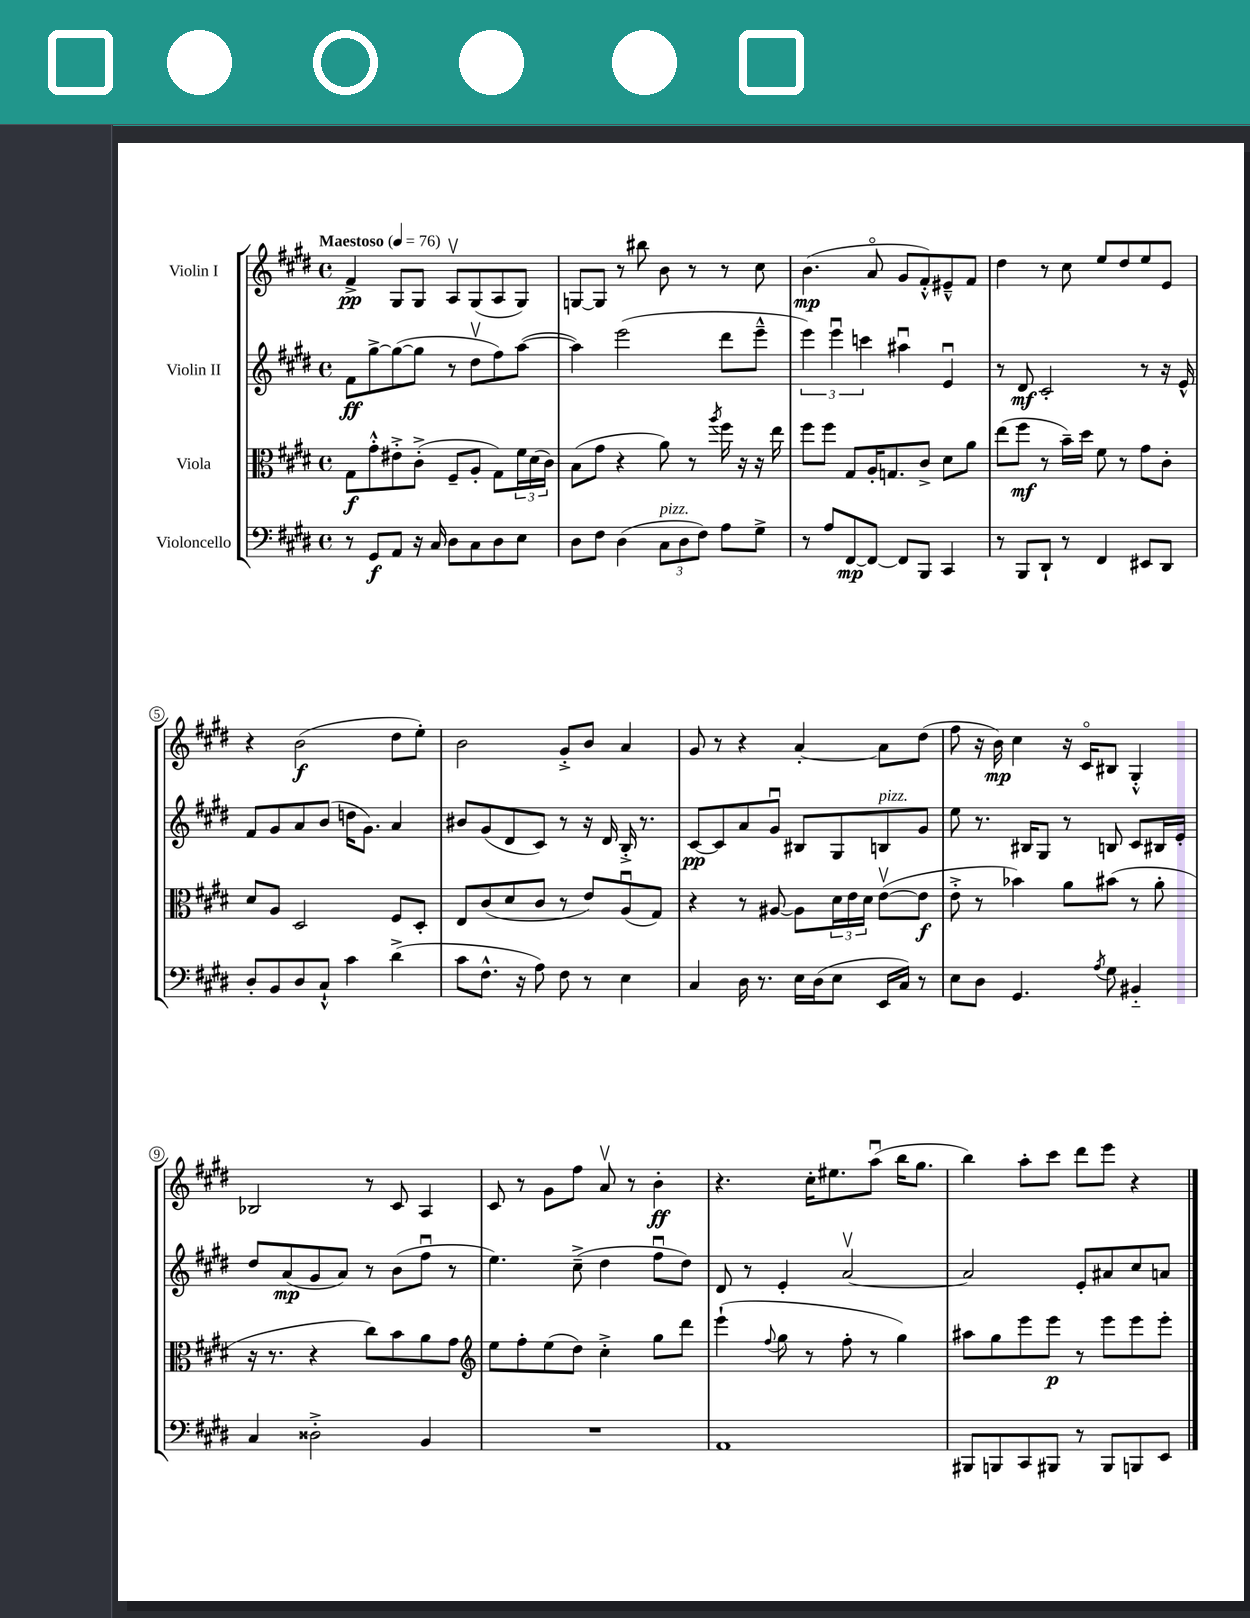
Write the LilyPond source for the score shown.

<<
\new StaffGroup <<
\new Staff = "s0" \with { instrumentName = "Violin I" } {
    \clef treble \key e \major \defaultTimeSignature \time 4/4 \tempo "Maestoso" 4 = 76
    fis'4->\pp gis8 gis8 a8\upbow gis8( a8 gis8) |
    g8~ g8 r8 bis''8 b'8 r8 r8 cis''8 |
    b'4.\mp( a'8\flageolet gis'8 fis'8-.-^) eis'8---^ fis'8 |
    dis''4 r8 cis''8 e''8 dis''8 e''8 e'8 |
    r4 b'2\f( dis''8 e''8-.) |
    b'2 gis'8-.-> b'8 a'4 |
    gis'8 r8 r4 a'4~-. a'8 dis''8( |
    fis''8 r16 b'16\mp) cis''4 r16 cis'16\flageolet bis8 gis4-.-^ |
    bes2 r8 cis'8 a4 |
    cis'8 r8 gis'8 fis''8 a'8\upbow r8 b'4-.\ff |
    r4. cis''16-. eis''8. a''8\downbow( b''16 gis''8. |
    b''4) a''8-. cis'''8 dis'''8 e'''8 r4 \bar "|." |
}
\new Staff = "s1" \with { instrumentName = "Violin II" } {
    \clef treble \key e \major \defaultTimeSignature \time 4/4
    fis'8\ff gis''8~-> gis''8~( gis''8 r8 dis''8\upbow fis''8) a''8~( |
    a''4) e'''2( dis'''8 e'''8---^ |
    \tuplet 3/2 { e'''4) e'''4\downbow c'''4 } ais''4\downbow e'4\downbow |
    r8 dis'8\mf cis'2-. r8 r16 e'16-^ |
    fis'8 gis'8 a'8 b'8( d''16 gis'8.) a'4 |
    bis'8 gis'8( dis'8 cis'8) r8 r16 dis'16 b16-.-> r8. |
    cis'8~\pp cis'8 a'8 gis'8\downbow bis8 gis8 b8^\markup { \italic "pizz." } gis'8 |
    e''8 r8. bis16 gis8 r8 b8 cis'8 bis16 e'16-. |
    dis''8 a'8\mp( gis'8 a'8) r8 b'8( fis''8\downbow r8 |
    e''4.) cis''8--->( dis''4 fis''8\downbow dis''8) |
    dis'8 r8 e'4-. a'2~\upbow |
    a'2 e'8-. ais'8 cis''8 a'8 \bar "|." |
}
\new Staff = "s2" \with { instrumentName = "Viola" } {
    \clef alto \key e \major \defaultTimeSignature \time 4/4
    gis8\f gis'8-.-^ eis'8-.-> cis'8-.->( fis8-- a8-. gis8) \tuplet 3/2 { fis'16 dis'16( cis'16) } |
    b8( gis'8 r4 a'8) r8 \acciaccatura { a''8 } fis''16 r16 r16 e''16 |
    fis''8 fis''8 gis8 a16-. g8. cis'8-> dis'8 a'8 |
    e''8( fis''8\mf r8 b'16--) dis''16 fis'8 r8 gis'8 cis'8-. |
    dis'8 a8 dis2 fis8 dis8-. |
    e8 cis'8( dis'8 cis'8 r8 e'8) a8\downbow( gis8) |
    r4 r8 ais8~ ais8 \tuplet 3/2 { dis'16 e'16 dis'16 } e'8~\upbow( e'8\f |
    e'8-.-> r8 bes'4) a'8 bis'8( r8 a'8-. |
    r16 r8. r4 cis''8) b'8 a'8 gis'8 |
    \clef treble e''8 fis''8-. e''8( dis''8) cis''4-.-> gis''8 dis'''8 |
    e'''4-!( \appoggiatura { fis''8 } gis''8 r8 fis''8-. r8 gis''4) |
    ais''8 gis''8 e'''8 e'''8\p r8 e'''8 e'''8 e'''8-. \bar "|." |
}
\new Staff = "s3" \with { instrumentName = "Violoncello" } {
    \clef bass \key e \major \defaultTimeSignature \time 4/4
    r8 gis,8\f a,8 r16 cis16 dis8 cis8 dis8 e8 |
    dis8 fis8 dis4( \tuplet 3/2 { cis8^\markup { \italic "pizz." } dis8 fis8) } a8 gis8-> |
    r8 a8 fis,8~\mp fis,8~ fis,8 b,,8 cis,4 |
    r8 b,,8 dis,8-! r8 fis,4 eis,8 dis,8 |
    dis8-. b,8 dis8 cis8-!-^ cis'4 dis'4->( |
    cis'8 fis8.-^ r16 a8) fis8 r8 e4 |
    cis4 dis16 r8. e16 dis16( e8 e,16 cis16) r8 |
    e8 dis8 gis,4. \acciaccatura { a8 } gis8 bis,4-_ |
    cis4 disis2-.-> b,4 |
    R1 |
    a,1 |
    bis,,8 b,,8 cis,8 bis,,8 r8 bis,,8 b,,8 e,8 \bar "|." |
}
>>
>>
\layout { \context { \Score \override BarNumber.stencil = #(make-stencil-circler 0.1 0.3 ly:text-interface::print) } }
